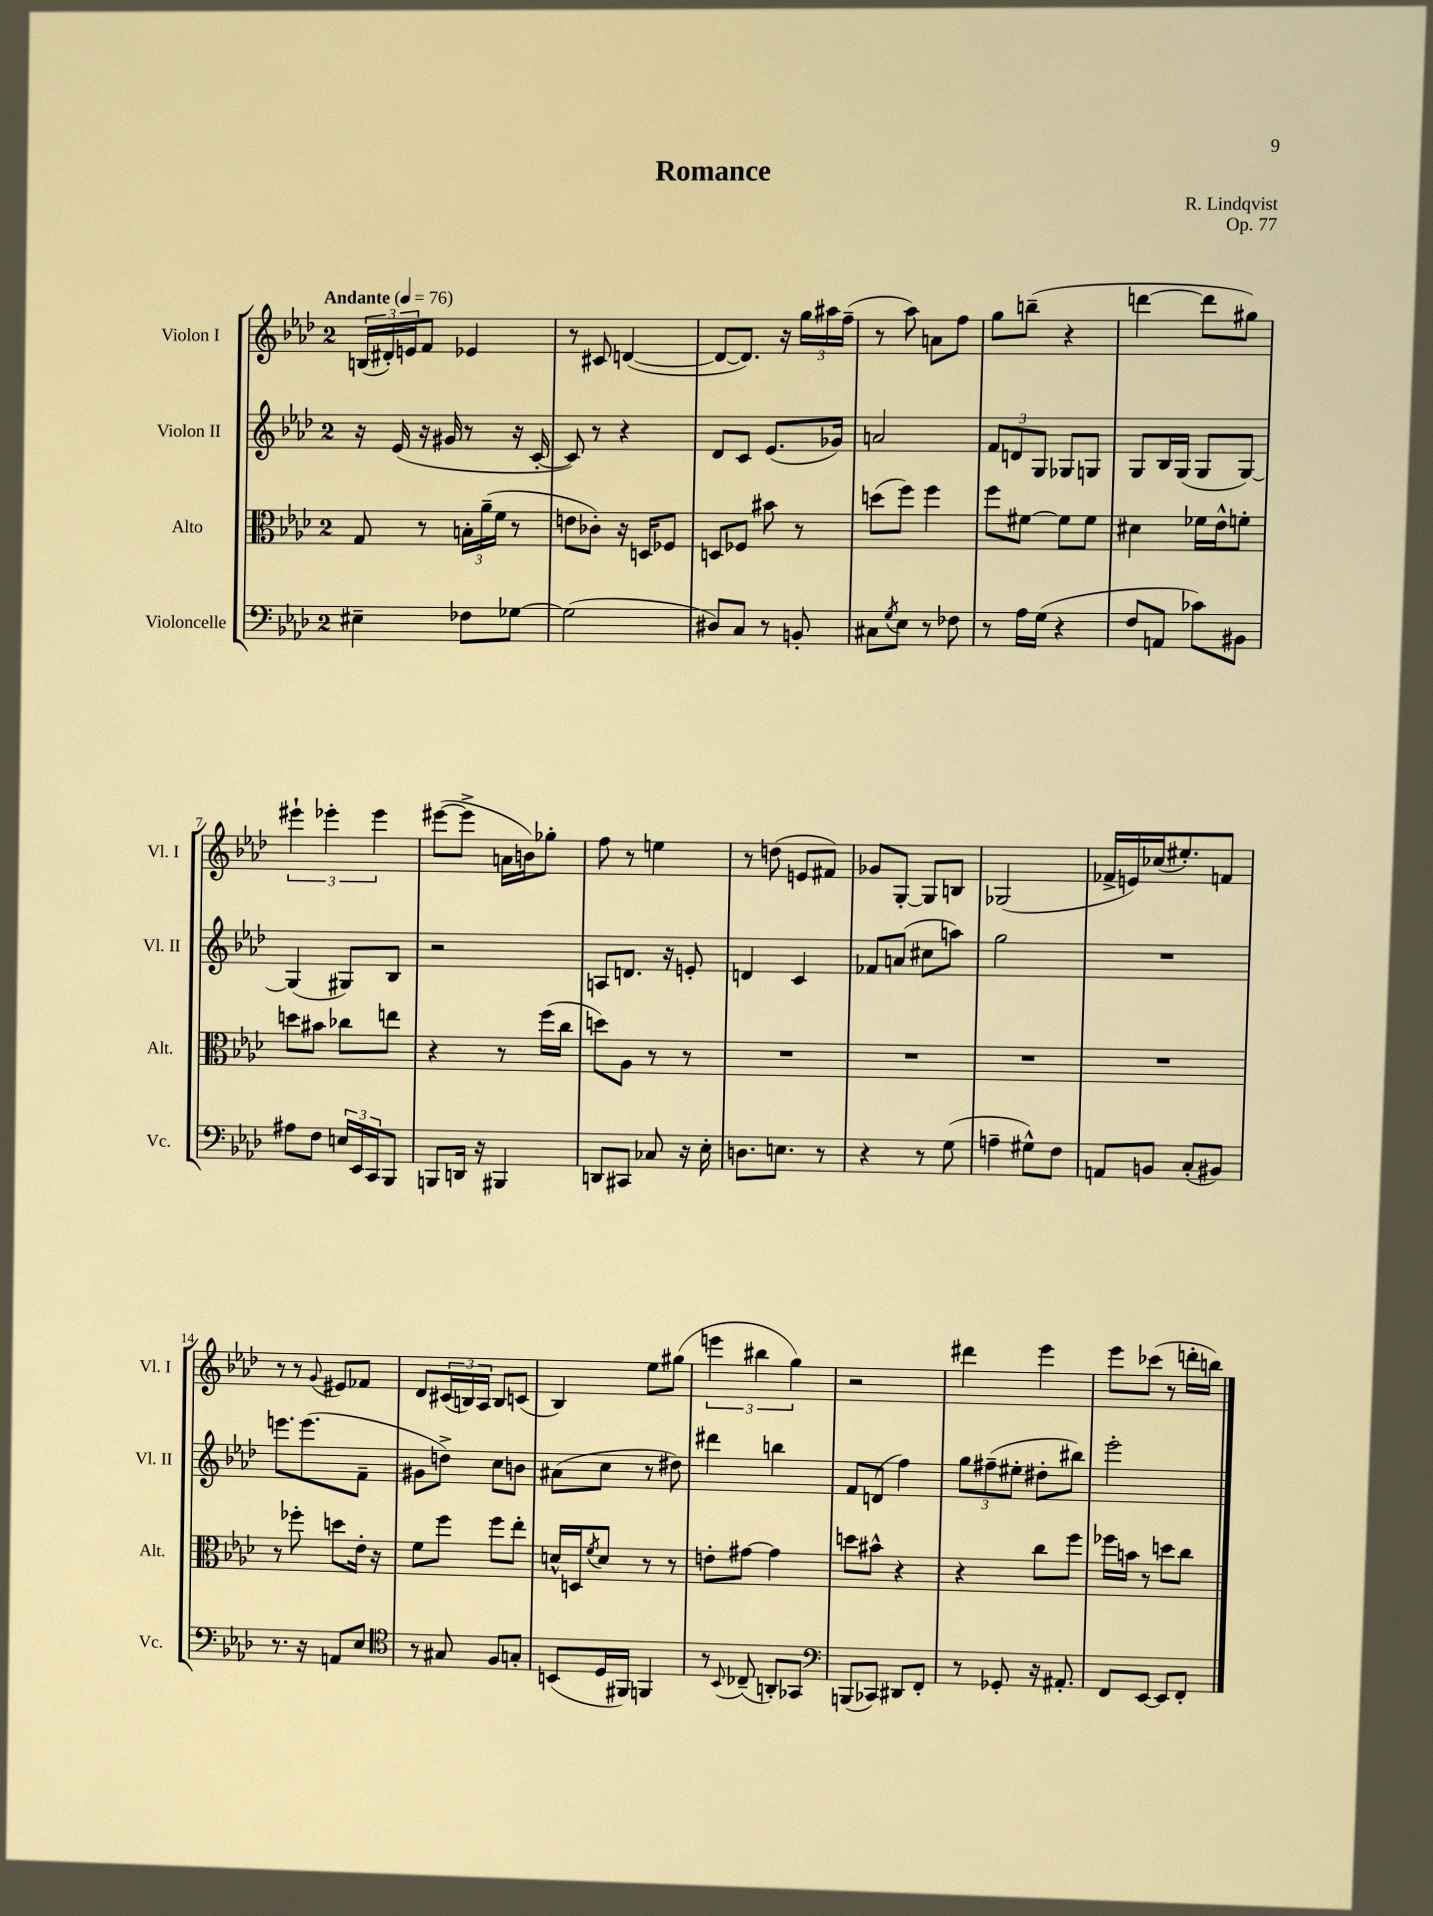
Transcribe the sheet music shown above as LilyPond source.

\header { title = "Romance" composer = "R. Lindqvist" opus = "Op. 77" }
<<
\new StaffGroup <<
\new Staff = "s0" \with { instrumentName = "Violon I" shortInstrumentName = "Vl. I" } {
    \clef treble \key aes \major \once \override Staff.TimeSignature.style = #'single-digit \time 2/4 \tempo "Andante" 4 = 76
    \tuplet 3/2 { b16( dis'16-.) e'16 } f'8 ees'4 |
    r8 cis'8 d'4~( |
    d'8~ d'8.) r16 \tuplet 3/2 { g''16 ais''16 f''16--( } |
    r8 aes''8) a'8 f''8 |
    g''8 b''8--( r4 |
    d'''4~ d'''8 gis''8) |
    \tuplet 3/2 { eis'''4-! ees'''4-. ees'''4 } |
    eis'''8~( eis'''8-> a'16 b'16) ges''8-. |
    f''8 r8 e''4 |
    r8 d''8( e'8 fis'8) |
    ges'8 g8~-. g8 b8 |
    ges2( |
    fes'16-> e'16) ces''16( eis''8.-.) f'8 |
    r8 r8 \appoggiatura { g'8 } eis'8 fes'8 |
    des'8 \tuplet 3/2 { cis'16( b16) aes16 } b8 c'8( |
    bes4) ees''8 gis''8( |
    \tuplet 3/2 { e'''4 bis''4 g''4) } |
    r2 |
    dis'''4 ees'''4 |
    ees'''8 ces'''8( r8 d'''16-. b''16) \bar "|." |
}
\new Staff = "s1" \with { instrumentName = "Violon II" shortInstrumentName = "Vl. II" } {
    \clef treble \key aes \major \once \override Staff.TimeSignature.style = #'single-digit \time 2/4
    r16 ees'16( r16 gis'16 r8 r16 c'16~-. |
    c'8) r8 r4 |
    des'8 c'8 ees'8.( ges'16) |
    a'2 |
    \tuplet 3/2 { f'8 d'8 g8 } ges8 g8 |
    g8 bes16 g16( g8 g8~) |
    g4( gis8) bes8 |
    r2 |
    a8 d'8. r16 e'8-. |
    d'4 c'4 |
    fes'8 a'8( cis''8 a''8) |
    g''2 |
    R2 |
    e'''8. e'''8.( f'8-- |
    gis'8 d''8->) c''8 b'8 |
    ais'8( c''8 r8 dis''8) |
    dis'''4 b''4 |
    f'8 d'8( f''4) |
    \tuplet 3/2 { g''8 fis''8--( eis''8-. } dis''8-. bis''8) |
    ees'''2-. \bar "|." |
}
\new Staff = "s2" \with { instrumentName = "Alto" shortInstrumentName = "Alt." } {
    \clef alto \key aes \major \once \override Staff.TimeSignature.style = #'single-digit \time 2/4
    g8 r8 \tuplet 3/2 { b16-. aes'16--( f'16 } r8 |
    e'8 ces'8-.) r16 d16 fes8 |
    d8 fes8 bis'8 r8 |
    d''8( f''8) f''4 |
    f''8 fis'8~ fis'8 fis'8 |
    dis'4 fes'16 ees'16-^ f'8-. |
    d''8 bis'8 ces''8 e''8 |
    r4 r8 f''16( c''16 |
    d''8) aes8 r8 r8 |
    R2 |
    R2 |
    R2 |
    R2 |
    r8 fes''8-. d''8 ees'16-. r16 |
    f'8 f''8 f''8 ees''8-. |
    d'16-^ d16 \acciaccatura { f'8 } d'8 r8 r8 |
    e'8-. gis'8~ gis'4 |
    d''8 bis'8-^ r4 |
    r4 c''8 f''8 |
    fes''16 b'16 r8 d''8 c''8 \bar "|." |
}
\new Staff = "s3" \with { instrumentName = "Violoncelle" shortInstrumentName = "Vc." } {
    \clef bass \key aes \major \once \override Staff.TimeSignature.style = #'single-digit \time 2/4
    eis4-- fes8 ges8~ |
    ges2( |
    dis8) c8 r8 b,8-. |
    cis8 \acciaccatura { g8 } ees8 r8 fes8 |
    r8 aes16 g16( r4 |
    f8 a,8 ces'8) bis,8 |
    ais8 f8 \tuplet 3/2 { e16 ees,16 c,16 } bes,,8 |
    b,,8 d,16 r16 bis,,4 |
    d,8 cis,8 ces8 r16 ees16-. |
    d8. e8. r8 |
    r4 r8 g8( |
    a4-- gis8-^) f8 |
    a,8 b,8 c8-.( bis,8) |
    r8. r16 a,8 ees8 |
    \clef tenor r8 gis8 f8 g8-. |
    b,8( des16 fis,16) f,4 |
    r8 \appoggiatura { bes,8 } ces8--( a,8-.) ges,8 |
    \clef bass b,,8( ces,8) dis,8 f,8-. |
    r8 ges,8-. r16 ais,8.-. |
    f,8 ees,8~ ees,8 f,8-. \bar "|." |
}
>>
>>
